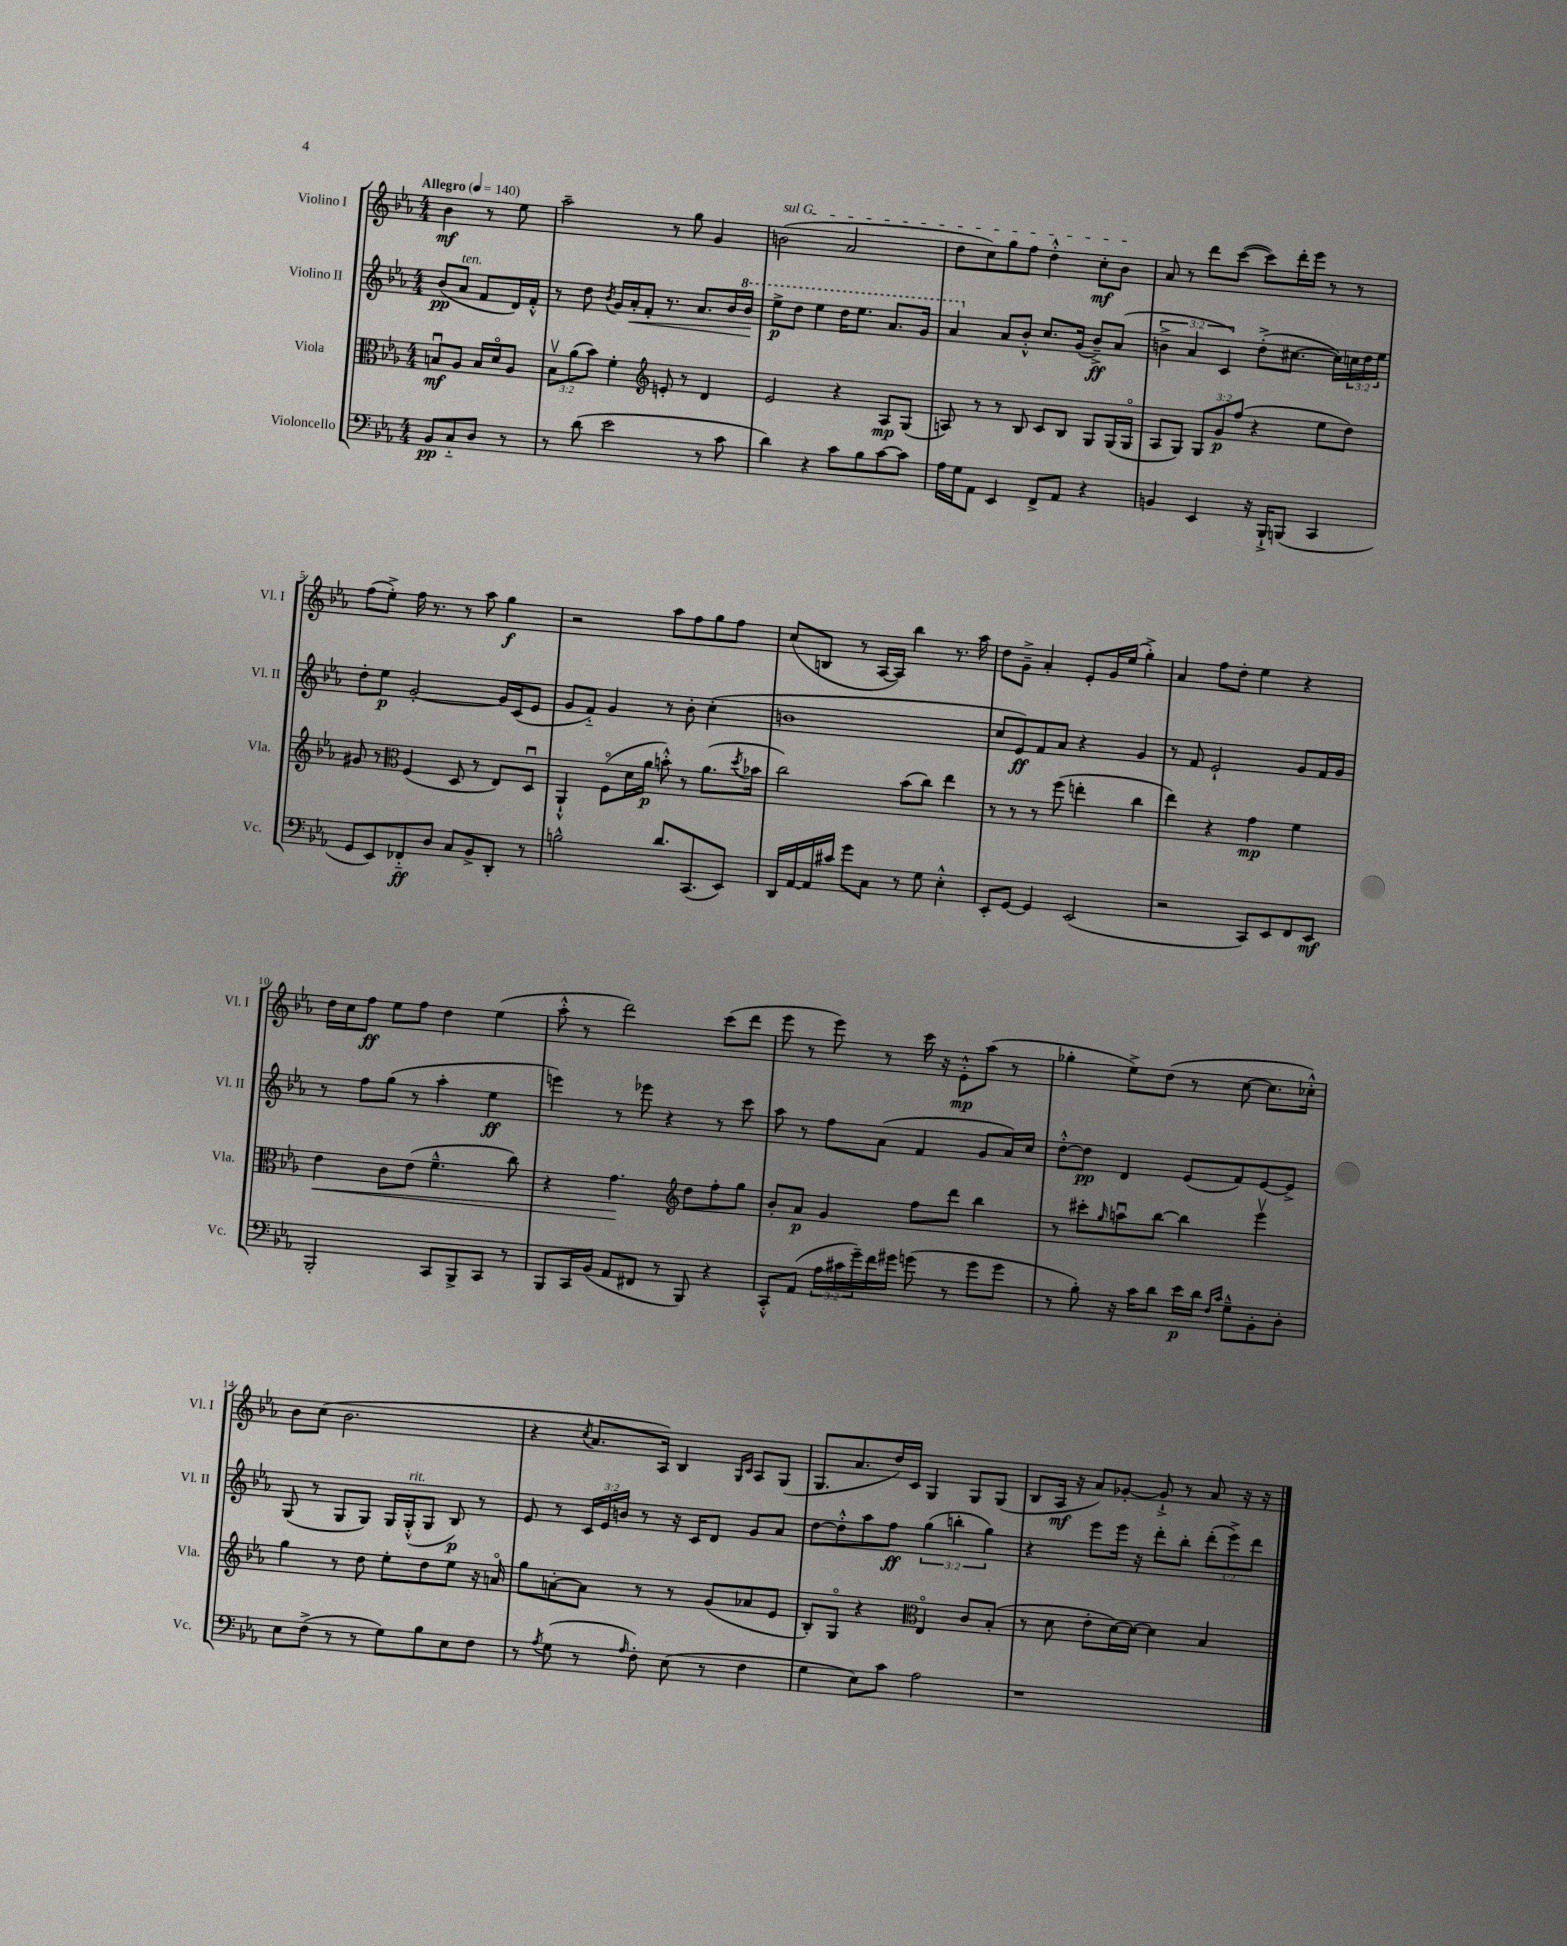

**kern	**kern	**kern	**kern
*staff4	*staff3	*staff2	*staff1
*clefF4	*clefC3	*clefG2	*clefG2
*k[b-e-a-]	*k[b-e-a-]	*k[b-e-a-]	*k[b-e-a-]
*M4/4	*M4/4	*M4/4	*M4/4
*MM140	*MM140	*MM140	*MM140
8BB-	8Bu	(8b-	4b-
8C'~	8A-	8a-	.
8D	16B	8f	8r
.	16do	.	.
8r	8A-	16d)	8ee-
.	.	16f'^^	.
=	=	=	=
8r	12B-v	8r	2aa-~
.	(12a-	.	.
(8d	.	8dd	.
.	12b-)	.	.
.	.	8qb-	.
2e-	4f'	16g	.
.	.	16a-'	.
.	.	8f'	.
*	*clefG2	*	*
.	8e'	8.r	8r
.	8r	.	8gg
.	.	8.a-	.
8r	4d	.	4g
8c	.	16b-	.
.	.	16bb-	.
=	=	=	=
4d)	2e-	8eee-^	(2b
.	.	8ddd	.
4r	.	4eee-	.
8c	4r	16ddd	2a-
.	.	8.eee-	.
8B-	.	.	.
[8c	8A-	8.aa-	.
8c]	(8G	.	.
.	.	16gg	.
=	=	=	=
16A-	8A)	4aa-	8dd
16G	.	.	.
8AA-	8r	.	8cc)
4EE-	8r	8a-	8gg
.	8B-	8b-'^^	8ff
8FF^	8c	8.cc	4dd'^^
8AA-	8B-	.	.
.	.	(16g	.
4r	8G	8b-~^)	8cc'
.	(16G	(8a-	8b-
.	16Go	.	.
=	=	=	=
4BB	8A-	6b^	8a-
.	8G)	.	8r
.	.	6a-	.
4EE-	12G	.	8ddd
.	12g	6c)	.
.	.	.	([8ccc
.	(12ff	.	.
16r	4r	(8dd'^	8ccc])
16BBB-`^	.	.	.
(8BBB	.	[8.cc#	16ddd'
.	.	.	16eee-
4CC	8ee-	.	8r
.	.	16cc#])	.
.	8dd)	24cc	8r
.	.	24dd	.
.	.	24ee-	.
=	=	=	=
8GG	8g#	8dd'	(8ff
8EE-)	8r	8ee-	8ee-'^)
*	*clefC3	*	*
8FF-'~	(4F	[2g'	16ff
.	.	.	8.r
8D	.	.	.
8C	8D	.	8r
8BB-^	8r	.	8aa-
8DD'	8E-)	16g]	4gg
.	.	(16c	.
8r	8Du	8e-	.
=	=	=	=
2B^^	4AA-`^^	8g	2r
.	.	8f'~)	.
.	(8Fo	4g	.
.	16d	.	.
.	16a-	.	.
8.d	8b'^^)	8r	8aa-
.	8r	8b-'	8ff
(8.CC	.	.	.
.	(8.a-	(4cc'	8gg
8EE-)	.	.	8ff
.	8qdd	.	.
.	16b-	.	.
=	=	=	=
16DD	2cc)	1b	(8cc
[16AA-	.	.	.
16AA-]	.	.	8B
16c#	.	.	.
8g	.	.	8r
8C	.	.	[16A-
.	.	.	16A-])
8r	(8b-	.	4bb-
8G	8cc)	.	.
4E-'^^	4ee-	.	8.r
.	.	.	16aa-
=	=	=	=
8EE-'	8r	8cc	8dd
[8GG	8r	8e-)	8g~^
4GG]	8r	8f	4a-'
.	(8ff	8a-	.
(2EE-	4ee'	4r	8e-'
.	.	.	16g
.	.	.	(16ee-
.	4cc	4g	4gg'^)
=	=	=	=
2r	4ee-)	8r	4a-
.	.	8f	.
.	4r	2e-`	8ff
.	.	.	8dd'
8CC)	4g	.	4ee-
8EE-	.	.	.
8FF	4f	8g	4r
8EE-	.	16f	.
.	.	16g	.
=	=	=	=
2BBB-'	4e-	8r	16dd
.	.	.	16cc
.	.	8ff	8ff
.	8c	(8gg	8ee-
.	(8e-	8r	8ff
8CC	4.f~^^	4aa-'	4dd
8BBB-^	.	.	.
8CC	.	4ee-	(4ee-
8r	8cc)	.	.
=	=	=	=
8BBB-	4r	4eee)	8aa-'^^
16CC	.	.	8r
(16BB-	.	.	.
8AA-	4.g	8r	2ddd)
8FF#	.	8eee-	.
8r	.	4r	.
*	*clefG2	*	*
8BBB-)	8dd	.	.
4r	8ff'	8r	(8ccc
.	8gg	8ccc	8ddd
=	=	=	=
8CC'^^	8b-'	8aa-	8eee-
(8AA-	8a-	8r	8r
24A-	4g	8ff	8eee-)
24c#	.	.	.
24g~)	.	.	.
16f	.	(8a-	8r
16g#	.	.	.
(8g	8ff	4f	16ccc
.	.	.	16r
8r	8ddd	.	8e-'^^
8g	4bb-	8g	(8aa-
8g	.	16a-)	8r
.	.	16cc	.
=	=	=	=
8r	8r	[8dd'^^	4gg-'
8B-')	8ccc#'	8dd]	.
.	16qqgg	.	.
16r	8aau	4d	8ee-^)
16c	.	.	.
8d	[8bb-	.	(8dd
16e-	4bb-]	(8e-	8r
16d	.	.	.
16qqF	.	.	.
16qqc	.	.	.
8G~^^	.	8f)	[8cc
8BB-'	4eee-v	[8e-	8.cc]
8D'	.	8e-^]	.
.	.	.	16cc-'^^)
=	=	=	=
8E-	4gg	(8G	8b-
(8F^	.	8r	(8cc
8r	8r	8G	2.b-
8r	8dd	8G)	.
8G)	8ee-'	16G	.
.	.	(16G'^^	.
8B-	8dd	8G	.
8E-	8ee-	8B-)	.
8F	16r	8r	.
.	16ao	.	.
=	=	=	=
8r	8gg	8e-	4r
8qA-	.	.	.
(8G	[8a'	8r	.
.	.	.	8qcc
8r	8a]	24c	8.a-
.	.	24e-	.
.	.	24b	.
16qqA-	.	.	.
8F')	8r	8r	.
.	.	.	16A-)
(8E-	8r	16r	4B-
.	.	16c	.
8r	(8g	8d	.
.	.	.	16qqG
.	.	.	16qqc
4F	8a-	8g	8A-
.	8e-	8a-	(8G
=	=	=	=
4G	8B-')	[8dd	8.G
.	8Go	8dd'^^]	.
.	.	.	8.a-
8E-)	4r	8aa-	.
8c	.	8ff	16dd)
.	.	.	16c
*	*clefC3	*	*
2A-	4E-o	(6gg	4G
.	.	6bb'	.
.	8c	.	8G
.	.	6gg)	.
.	(8B-'	.	(8G
=	=	=	=
1r	8r	4r	8B-
.	8d	.	16A-
.	.	.	16r
.	8e-'	8eee-	8a-)
.	[16d)	16eee-	[8g-'
.	16d_	16r	.
.	4d]	8ddd'	8g-`^]
.	.	8bb-'	8r
.	4B-	(12ddd'	8a-
.	.	12eee-^)	.
.	.	.	16r
.	.	12ddd	.
.	.	.	16r
==	==	==	==
*-	*-	*-	*-
